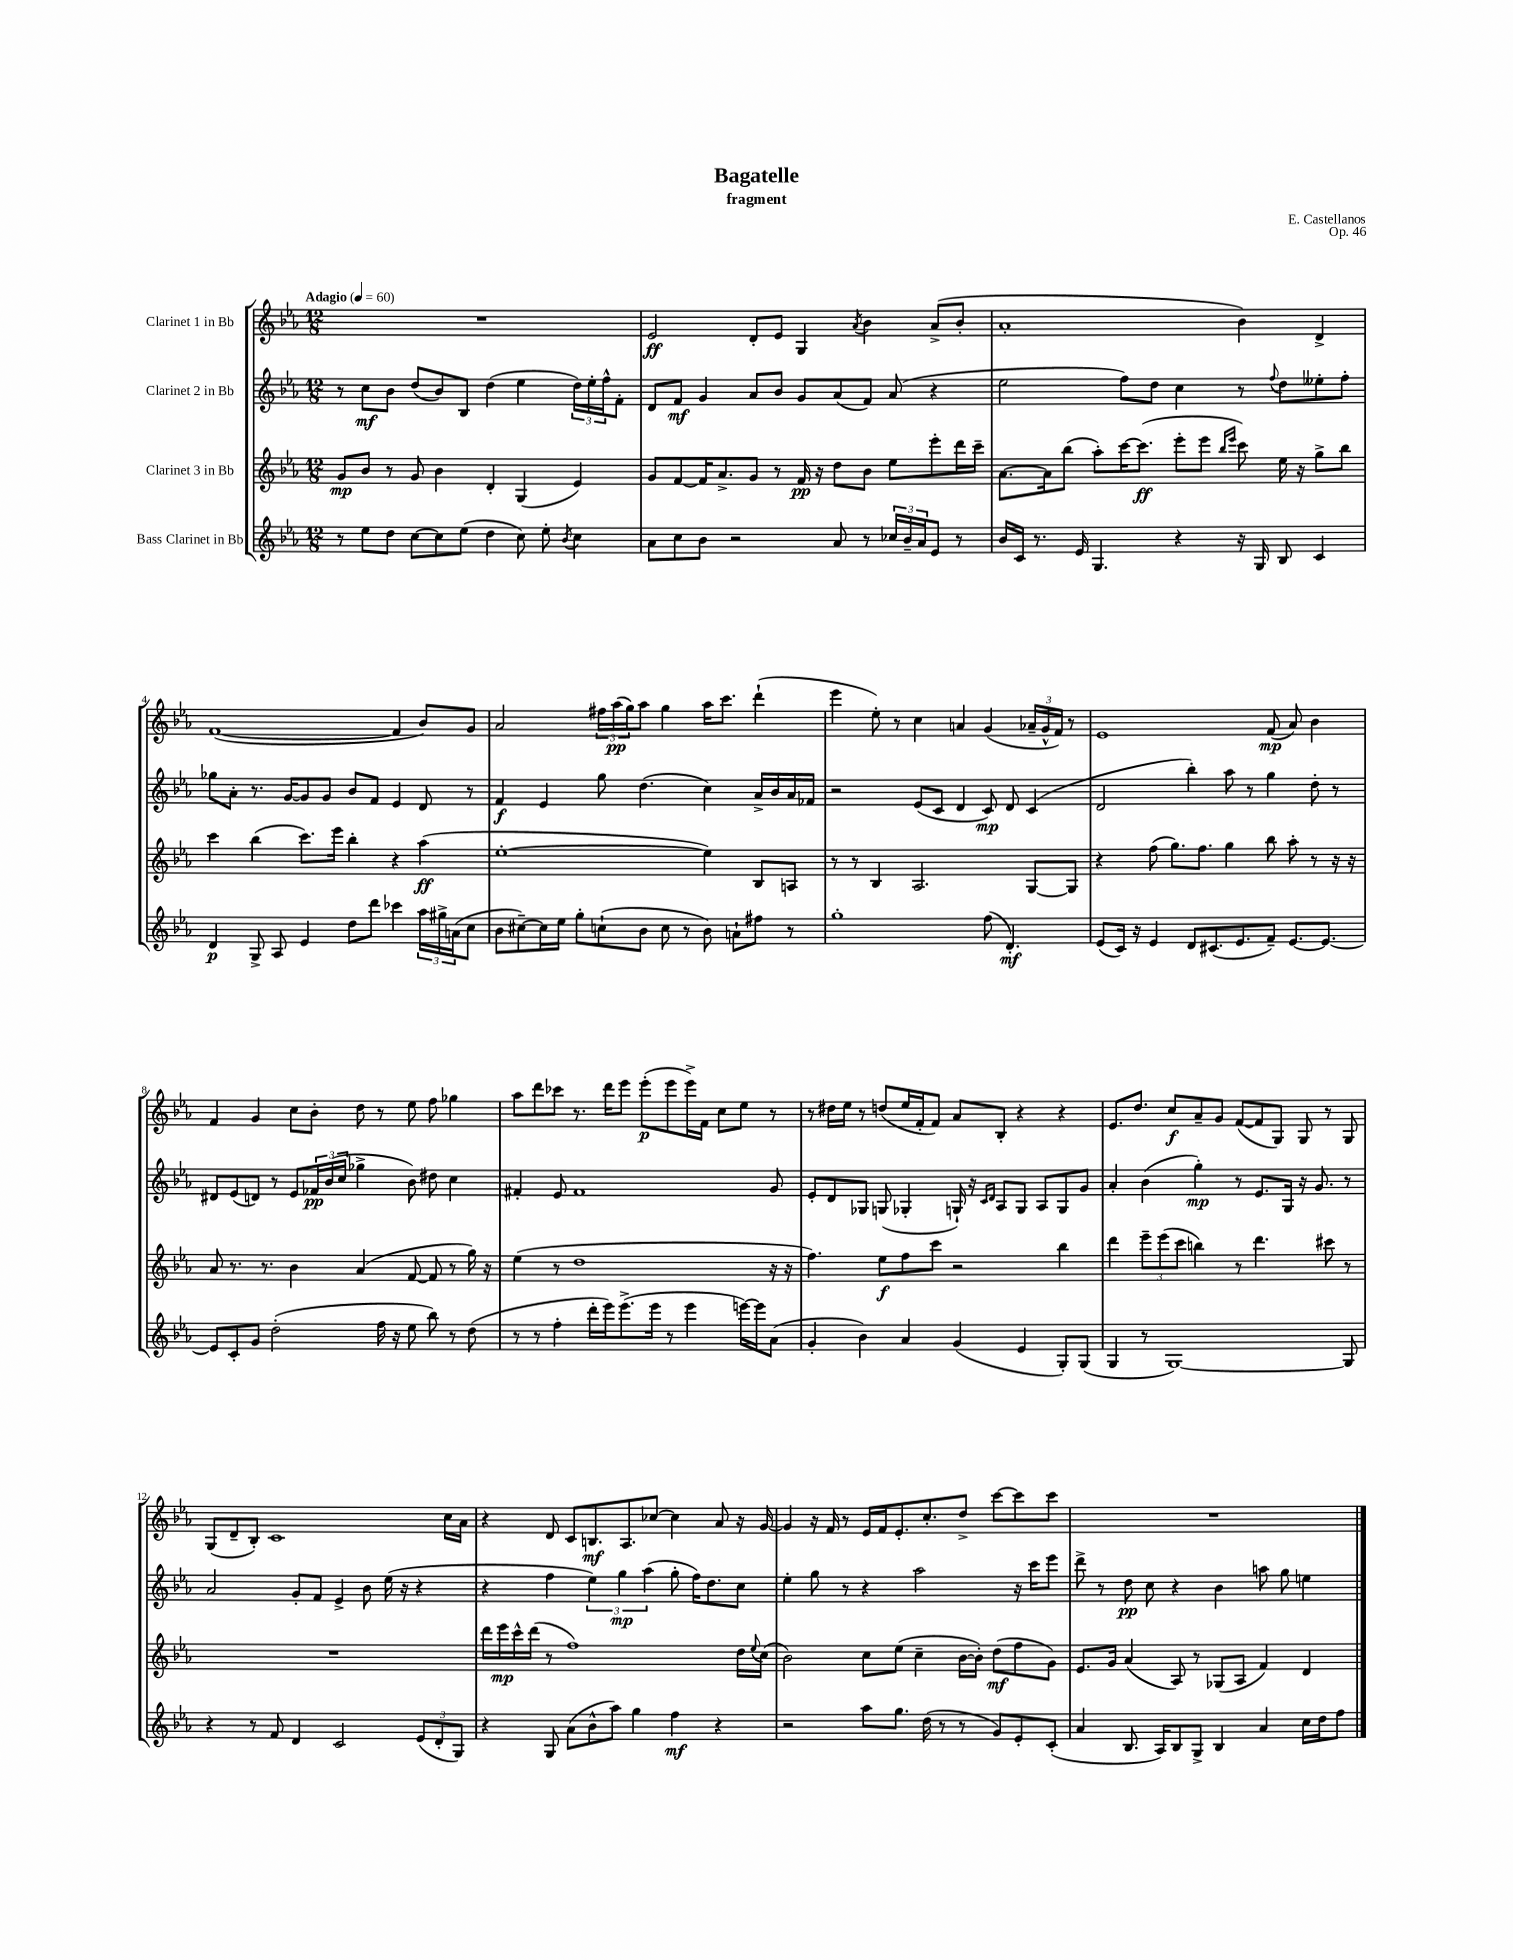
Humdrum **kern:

**kern	**kern	**kern	**kern
*staff4	*staff3	*staff2	*staff1
*clefG2	*clefG2	*clefG2	*clefG2
*k[b-e-a-]	*k[b-e-a-]	*k[b-e-a-]	*k[b-e-a-]
*M12/8	*M12/8	*M12/8	*M12/8
*MM60	*MM60	*MM60	*MM60
8r	8g	8r	1.r
8ee-	8b-	8cc	.
8dd	8r	8b-	.
[8cc	8g	(8dd	.
8cc]	4b-	8b-)	.
(8ee-	.	8B-	.
4dd	4d'	(4dd	.
8cc)	(4G	4ee-	.
8ee-'	.	.	.
8qb-	.	.	.
4cc	4e-)	24dd)	.
.	.	24ee-'	.
.	.	24ff^^	.
.	.	8f'	.
=	=	=	=
8a-	8g	8d	2e-
8cc	[8f	8f	.
8b-	16f]	4g	.
.	8.a-^	.	.
2r	.	.	.
.	8g	8a-	8d'
.	8r	8b-	8e-
.	16f	8g	4G
.	16r	.	.
8a-	8dd	(8a-	.
.	.	.	8qa-
8r	8b-	8f)	4b-
24cc-	8ee-	(8a-	.
24b-~	.	.	.
24a-	.	.	.
8e-	8eee-'	4r	(8a-^
8r	16ddd	.	8b-'
.	16ccc~	.	.
=	=	=	=
16b-	[8.a-	2ee-	1a-'
16c	.	.	.
8.r	.	.	.
.	16a-]	.	.
.	(8bb-	.	.
16e-	.	.	.
4.G	8aa-')	.	.
.	[16ccc	8ff)	.
.	(8.ccc]	.	.
.	.	8dd	.
4r	8eee-'	4cc	.
.	8eee-	.	.
.	16qqbb-	.	.
.	16qqeee-	.	.
16r	8ccc)	8r	4b-)
16G	.	.	.
.	.	8qqff	.
8B-	16ee-	8dd	.
.	16r	.	.
4c	8gg^	8ee--'	4d^
.	8bb-	8ff'	.
=	=	=	=
4d	4ccc	8gg-	([1f
.	.	8a-'	.
8G^	(4bb-	8.r	.
8A-	.	.	.
.	.	[16g	.
4e-	8.ccc)	8g]	.
.	.	8g	.
.	16eee-	.	.
8dd	4bb-'	8b-	.
8ddd	.	8f	.
4ccc-	4r	4e-	4f]
24aa-	(4aa-	8d	8b-)
24gg#^	.	.	.
(24a	.	.	.
8cc	.	8r	8g
=	=	=	=
8b-	[1ee-'	4f	2a-
[8cc#~)	.	.	.
16cc#]	.	4e-	.
16ee-	.	.	.
8gg'	.	.	.
(8cc`	.	8gg	24ff#
.	.	.	(24aa-
.	.	.	24gg)
8b-	.	(4.dd	8aa-
8cc	.	.	4gg
8r	.	.	.
8b-)	4ee-])	4cc)	16aa-
.	.	.	8.ccc
8a`	.	.	.
8ff#	8B-	16a-^	(4ddd`
.	.	16b-	.
8r	8A	16a-	.
.	.	16f-	.
=	=	=	=
1gg'	8r	2r	4eee-
.	8r	.	.
.	4B-	.	8ee-')
.	.	.	8r
.	2.A-	(8e-	4cc
.	.	8c	.
.	.	4d	4a
(8ff	.	8c)	(4g
4.d')	.	8d	.
.	[8G	(4c	24a-~
.	.	.	24g^^
.	.	.	24f)
.	8G]	.	8r
=	=	=	=
(8e-	4r	2d	1e-
16c)	.	.	.
16r	.	.	.
4e-	(8ff	.	.
.	8.gg)	.	.
8d	.	4bb-')	.
.	8.ff	.	.
(8.c#	.	.	.
.	4gg	8aa-	.
8.e-	.	.	.
.	.	8r	.
8f~)	8bb-	4gg	(8f
[8.e-	8aa-'	.	8a-)
.	8r	8dd'	4b-
8.e-_	.	.	.
.	16r	8r	.
.	16r	.	.
=	=	=	=
8e-]	8a-	8d#	4f
8c'	8.r	(8e-	.
8g	.	8d)	4g
.	8.r	.	.
(2dd'	.	8r	.
.	4b-	8e-	8cc
.	.	24f-	8b-'
.	.	(24b-	.
.	.	24cc	.
.	(4a-	4gg-^	8dd
16ff	.	.	8r
16r	.	.	.
8ee-	[8f	8b-)	8ee-
8bb-)	8f]	8dd#	8ff
8r	8r	4cc	4gg-
(8dd	16gg)	.	.
.	16r	.	.
=	=	=	=
8r	(4ee-	4f#'	8aa-
8r	.	.	8ddd
4ff'	8r	8e-	8ccc-
.	1dd	1f#	8.r
16ddd'	.	.	.
16eee-)	.	.	16ddd
(8.eee-^	.	.	8eee-
.	.	.	(8eee-'
16eee-	.	.	.
8r	.	.	8eee-
4eee-	.	.	16eee-^)
.	.	.	16f
.	.	.	8cc
[16eee)	.	.	8ee-
16eee]	.	.	.
(8a-	16r	8g	8r
.	16r	.	.
=	=	=	=
4g'	4.ff)	8e-'	8r
.	.	8d	16dd#
.	.	.	16ee-
4b-)	.	8G-	8r
.	8ee-	(8G	(8dd
4a-	8ff	4G-'	16ee-
.	.	.	16f'
.	8ccc	.	8f)
(4g	2r	16G`)	8a-
.	.	16r	.
.	.	16qqc	.
.	.	16qqd	.
.	.	8A-	8B-'
4e-	.	8G	4r
.	.	8A-	.
8G')	4bb-	8G	4r
(8G	.	8g	.
=	=	=	=
4G	4ddd	4a-'	8.e-
.	.	.	8.dd
8r	12eee-~	(4b-	.
.	(12eee-	.	.
[1G)	.	.	8cc
.	12ccc	.	.
.	4bb)	4gg')	8a-~
.	.	.	8g
.	8r	8r	([8f
.	4.ddd	8.e-	8f]
.	.	.	8G)
.	.	16G	.
.	.	16r	8G
.	.	8.g	.
.	8ccc#	.	8r
8G]	8r	8r	8G
=	=	=	=
4r	1.r	2a-	(8G
.	.	.	8d~
8r	.	.	8B-')
8f	.	.	1c
4d	.	8g'	.
.	.	8f	.
2c	.	4e-^	.
.	.	8b-	.
.	.	(16ee-	.
.	.	16r	.
(12e-	.	4r	.
12d'	.	.	.
.	.	.	16cc
12G)	.	.	.
.	.	.	16a-
=	=	=	=
4r	16ddd	4r	4r
.	16eee-	.	.
.	16ccc^^	.	.
.	(16ddd	.	.
8G	8r	4ff	8d
(8a-	1ff)	.	8c
8b-^^	.	6ee-)	8.B
8aa-)	.	.	.
.	.	6gg	.
.	.	.	8.A-
4gg	.	.	.
.	.	(6aa-	.
.	.	.	[8cc-
4ff	.	8gg'	4cc-]
.	.	16ff)	.
.	.	8.dd	.
4r	.	.	8a-
.	16dd	8cc	16r
.	8qqee-	.	.
.	(16cc	.	[16g
=	=	=	=
2r	2b-)	4ee-'	4g]
.	.	8gg	16r
.	.	.	16f
.	.	8r	8r
8aa-	8cc	4r	16e-
.	.	.	16f
8.gg	(8ee-	.	8.e-'
.	4cc~	2aa-	.
(16dd	.	.	8.cc'
8r	.	.	.
8r	[16b-	.	8dd^
.	16b-'])	.	.
8g)	(8dd	.	[8ccc
8e-'	8ff	16r	8ccc]
.	.	16ccc	.
(8c'	8g)	8eee-	8ccc
=	=	=	=
4a-	8.e-	8ddd^	1.r
.	.	8r	.
.	16g	.	.
8.B-	(4a-	8dd	.
.	.	8cc	.
16A-)	.	.	.
8B-	8A-)	4r	.
8G^	8r	.	.
4B-	(8G-	4b-	.
.	8A-	.	.
4a-	4f)	8aa	.
.	.	8gg	.
16cc	4d	4ee	.
16dd	.	.	.
8ff	.	.	.
==	==	==	==
*-	*-	*-	*-
